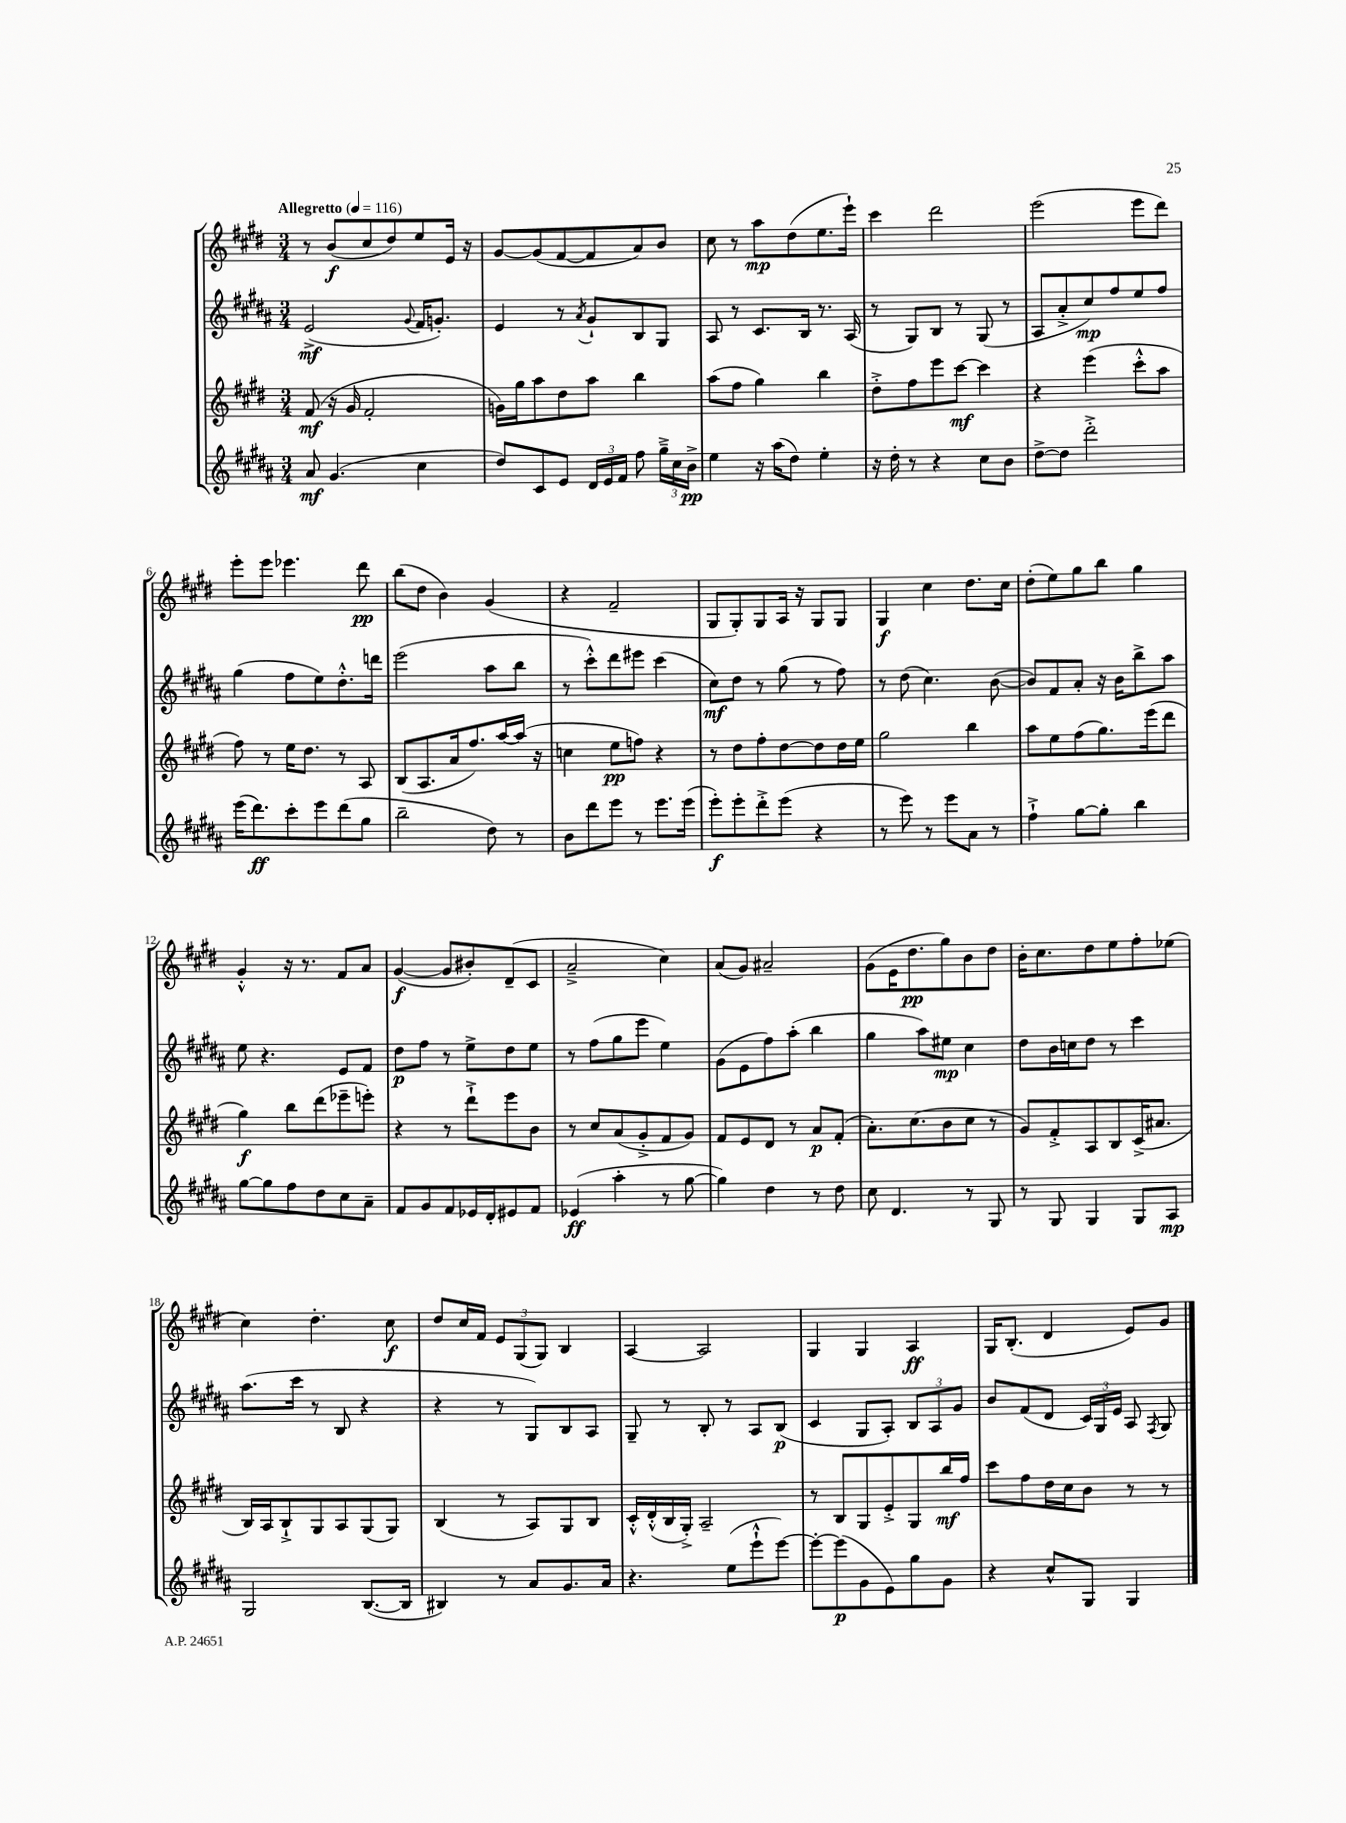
<<
\new StaffGroup <<
\new Staff = "s0" {
    \clef treble \key e \major \numericTimeSignature \time 3/4 \tempo "Allegretto" 4 = 116
    \autoBeamOff r8 b'8[\f( cis''8 dis''8) e''8 e'16] r16 |
    gis'8[~ gis'8( fis'8~ fis'8 a'8) b'8] |
    cis''8 r8 a''8[\mp dis''8( e''8. e'''16]-!) |
    cis'''4 dis'''2 |
    e'''2( e'''8[ dis'''8]) |
    e'''8[-. e'''8] ees'''4. dis'''8\pp |
    b''8[( dis''8] b'4) gis'4( |
    r4 fis'2-- |
    gis8[ gis8-.) gis8 a16] r16 gis8[ gis8] |
    gis4\f cis''4 dis''8.[ cis''16] |
    dis''8[-.( e''8) gis''8 b''8] gis''4 |
    gis'4-.-^ r16 r8. fis'8[ a'8] |
    gis'4~\f( gis'8[ bis'8-.) dis'8--( cis'8] |
    a'2---> cis''4) |
    a'8[( gis'8]) ais'2-- |
    gis'8[( e'16 dis''8.\pp gis''8) b'8 dis''8] |
    b'16[-. cis''8. dis''8 e''8 fis''8-. ees''8]( |
    cis''4) dis''4.-. cis''8\f |
    dis''8[ cis''16 fis'16] \tuplet 3/2 { e'8[ gis8( gis8]) } b4 |
    a4~ a2 |
    gis4 gis4 a4\ff |
    gis16[ b8.]-.( dis'4 e'8[) gis'8] \bar "|." |
}
\new Staff = "s1" {
    \clef treble \key b \major \numericTimeSignature \time 3/4
    \autoBeamOff e'2->\mf( \appoggiatura { gis'8 } fis'16[ g'8.]-.) |
    e'4 r8 \acciaccatura { ais'8 } gis'8[-! b8 gis8] |
    ais8 r8 cis'8.[ b16] r8. ais16( |
    r8 gis8[) b8] r8 gis8( r8 |
    ais8[ ais'8-.-> cis''8\mp) fis''8 e''8 fis''8] |
    gis''4( fis''8[ e''8) dis''8.-.-^ d'''16] |
    e'''2( ais''8[ b''8] |
    r8 cis'''8[-.-^) dis'''8 eis'''8] cis'''4( |
    cis''8[\mf) dis''8] r8 gis''8( r8 fis''8) |
    r8 dis''8( cis''4.) b'8~( |
    b'8[) fis'8 ais'8]-. r16 b'16[ b''8-> ais''8] |
    e''8 r4. e'8[ fis'8] |
    dis''8[\p fis''8] r8 e''8[-> dis''8 e''8] |
    r8 fis''8[( gis''8 e'''8] e''4) |
    gis'8[( e'8 fis''8) ais''8]-.( b''4 |
    gis''4 ais''8[) eis''8]\mp cis''4 |
    dis''8[ b'16 c''16 dis''8] r8 cis'''4 |
    ais''8.[( cis'''16] r8 b8 r4 |
    r4 r8 gis8[) b8 ais8] |
    gis8-- r8 b8-. r8 ais8[ b8]\p( |
    cis'4 gis8[ ais8]-.) \tuplet 3/2 { b8[ ais8 gis'8] } |
    b'8[ fis'8( dis'8] \tuplet 3/2 { cis'16[) gis16 e'16] } ais8 \acciaccatura { fis8 } gis8 \bar "|." |
}
\new Staff = "s2" {
    \clef treble \key e \major \numericTimeSignature \time 3/4
    \autoBeamOff fis'8\mf( r16 gis'16 fis'2-. |
    g'16[) gis''16 a''8 dis''8 a''8] b''4 |
    a''8[( fis''8] gis''4) b''4 |
    dis''8[-.-> fis''8 e'''8 cis'''8]~\mf cis'''4 |
    r4 e'''4( cis'''8[-.-^ a''8] |
    fis''8) r8 e''16[ dis''8.] r8 a8 |
    b8[( a8. a'16 fis''8.) a''16~ a''16]( r16 |
    c''4 e''8[\pp f''8]) r4 |
    r8 dis''8[ fis''8-. dis''8~ dis''8 dis''16 e''16] |
    gis''2 b''4 |
    a''8[ e''8 fis''8( gis''8.) e'''16( dis'''8] |
    gis''4\f) b''8[ dis'''8( ees'''8-- e'''8]-.) |
    r4 r8 dis'''8[-!-> e'''8 b'8] |
    r8 cis''8[ a'8( gis'8-.-> fis'8 gis'8]) |
    fis'8[ e'8 dis'8] r8 a'8[\p fis'8]-.( |
    a'8.[-.) cis''8.( b'8 cis''8] r8 |
    gis'8[) fis'8-.-> a8 b8 cis'16->( ais'8.] |
    b16[) a16 b8-!-> gis8 a8 gis8( gis8]) |
    b4( r8 a8[) gis8 b8] |
    cis'16[-.-^ dis'16-.-^( b16 gis16]-.->) a2-- |
    r8 b8[ gis8 e'8-.-> gis8 b''16\mf fis''16] |
    cis'''8[ fis''8 dis''16 cis''16 b'8] r8 r8 \bar "|." |
}
\new Staff = "s3" {
    \clef treble \key b \major \numericTimeSignature \time 3/4
    \autoBeamOff ais'8\mf gis'4.( cis''4 |
    dis''8[) cis'8 e'8] \tuplet 3/2 { dis'16[ e'16 fis'16] } fis''8 \tuplet 3/2 { gis''16[---> cis''16 b'16]->\pp } |
    e''4 r16 ais''16[( dis''8]) e''4-. |
    r16 dis''16-. r8 r4 cis''8[ b'8] |
    dis''8[~-> dis''8] dis'''2-.-> |
    e'''16[( dis'''8.\ff) cis'''8-. e'''8 dis'''8( gis''8] |
    b''2-- dis''8) r8 |
    b'8[ dis'''8 e'''8] r8 e'''8.[ e'''16]( |
    e'''8[-.\f) e'''8-. dis'''8-.-> e'''8]( r4 |
    r8 e'''8) r8 e'''8[ ais'8] r8 |
    fis''4-!-> gis''8[~ gis''8]-. b''4 |
    gis''8[~ gis''8 fis''8 dis''8 cis''8 ais'8]-- |
    fis'8[ gis'8 fis'8 ees'16 dis'16-. eis'8 fis'8] |
    ees'4\ff( ais''4-. r8 gis''8~ |
    gis''4) dis''4 r8 dis''8 |
    cis''8 dis'4. r8 gis8 |
    r8 gis8 gis4 gis8[ ais8]\mp |
    gis2 b8.[~( b16] |
    bis4) r8 ais'8[ gis'8. ais'16] |
    r4. e''8[( e'''8-!-^ e'''8]~) |
    e'''8[~-. e'''8\p( gis'8 e'8) gis''8 gis'8] |
    r4 cis''8[-^ gis8] gis4 \bar "|." |
}
>>
>>
